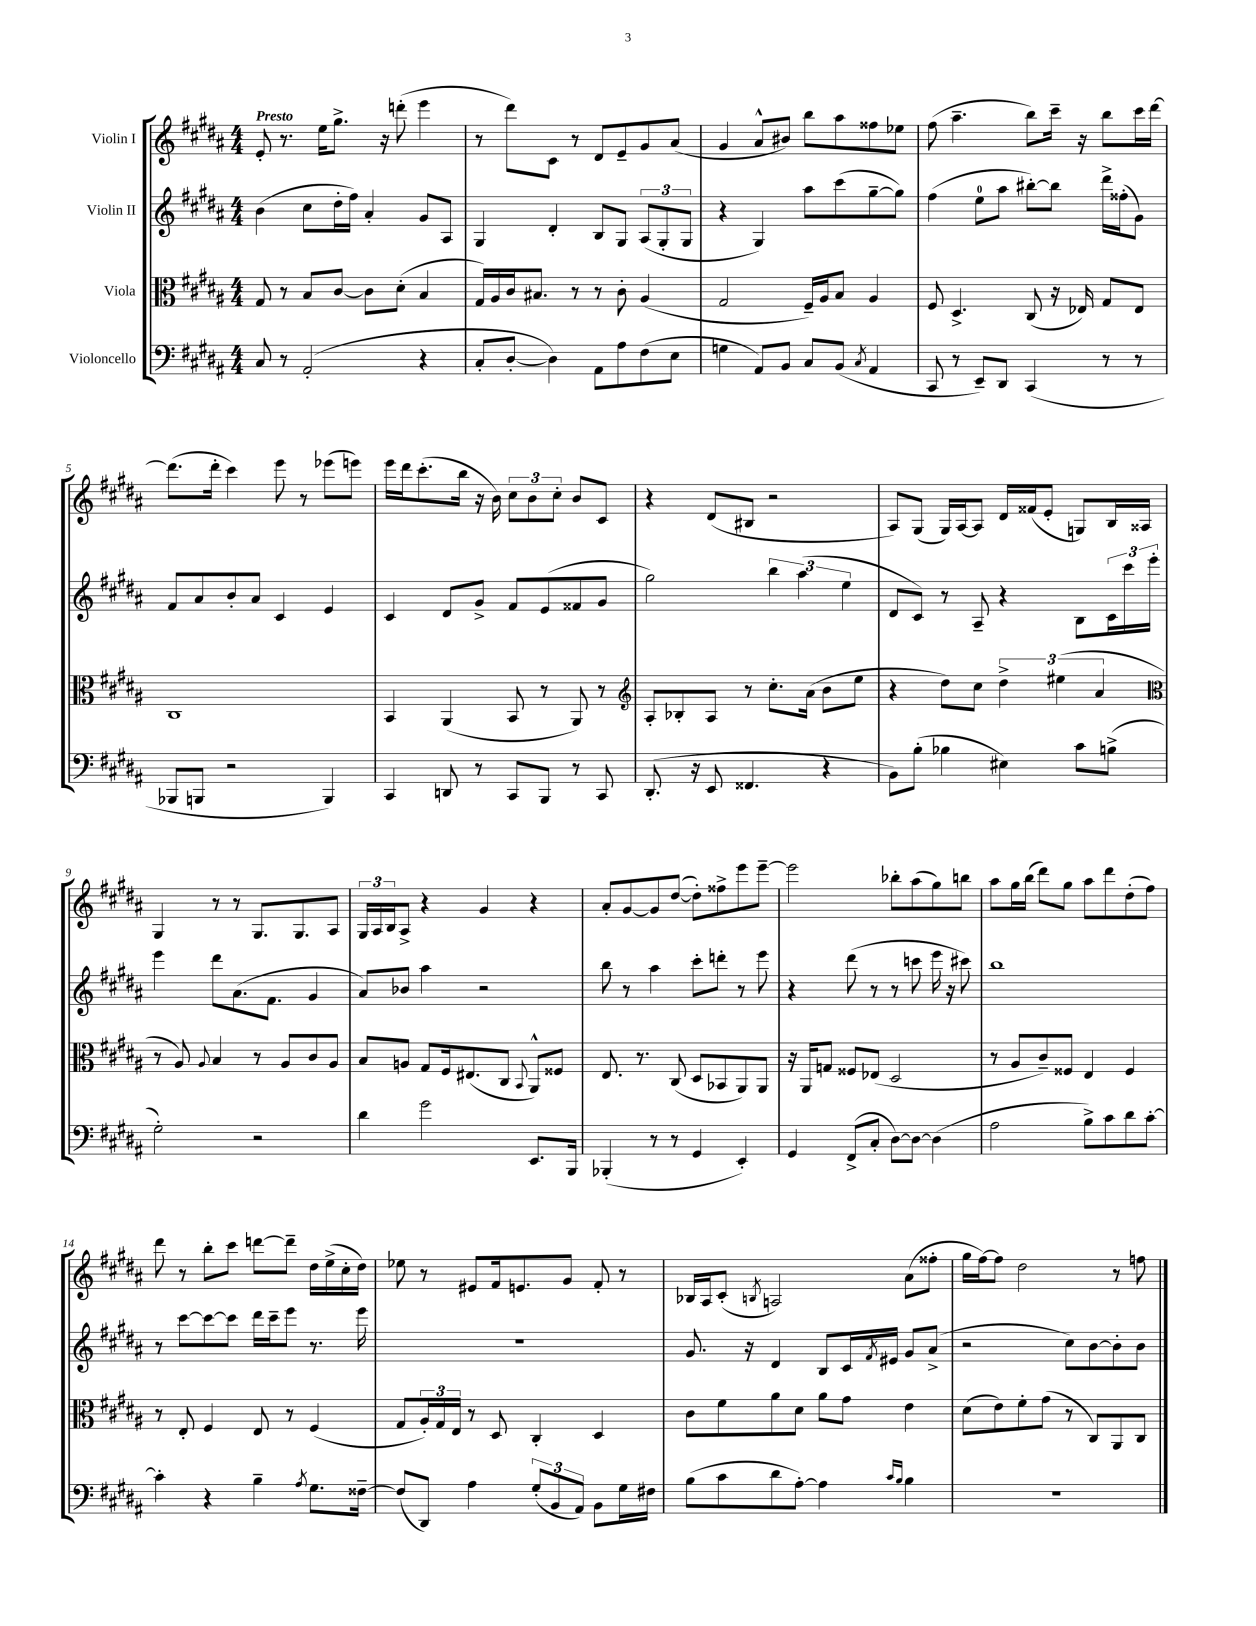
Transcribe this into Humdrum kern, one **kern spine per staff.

**kern	**kern	**kern	**kern
*part4	*part3	*part2	*part1
*staff4	*staff3	*staff2	*staff1
*I"Violoncello	*I"Viola	*I"Violin II	*I"Violin I
*clefF4	*clefC3	*clefG2	*clefG2
*k[f#c#g#d#a#]	*k[f#c#g#d#a#]	*k[f#c#g#d#a#]	*k[f#c#g#d#a#]
*M4/4	*M4/4	*M4/4	*M4/4
=1	=1	=1	=1
!	!	!	!LO:TX:a:B:t=Presto
8C#/	8G#/	(4b\	8e'/
8r	8r	.	8.r
(2AA#'/	8B/L	8cc#\L	.
.	.	.	16ee\KL
.	[8c#/J	16dd#'\L	8.gg#^\J
.	.	16ff#\JJ)	.
.	8c#\L]	4a#'/	.
.	.	.	16r
.	(8d#'\J	.	(8dddn'\
4r	4B/	8g#/L	4eee\
.	.	8A#/J	.
=2	=2	=2	=2
8C#'/L	16G#/LL)	4G#/	8r
.	16A#/	.	.
[8D#'/J	16c#/J	.	8ddd#\L)
.	8.B#X/J	.	.
4D#\])	.	4d#'/	8c#\J
.	8r	.	8r
8AA#\L	8r	8B/L	8d#/L
8A#\	8c#'\	8G#/J	8e~/
(8F#\	(4A#/	(12A#/L	8g#/
.	.	12G#'/	.
8E\J	.	.	(8a#/J
.	.	12G#/J	.
=3	=3	=3	=3
4Gn\	2G#/	4r	4g#/
8AA#/L)	.	4G#/)	8a#^^/L
8BB/J	.	.	8b#X/J)
8C#/L	16F#~/LL)	8aa#\L	8bb\L
.	16A#/J	.	.
(8BB/J	8B/J	(8ccc#\	8aa#\
8qC#/	.	.	.
4AA#/	4A#/	[8gg#~\	8ff##X\
.	.	8gg#\J])	8ee-X\J
=4	=4	=4	=4
8CC#/	8F#/	(4ff#\	(8ff#\
8r	4.D#^/	.	4.aa#~\
8EE~/L)	.	8ee\L	.
8DD#/J	.	8aa#\J	.
(4CC#/	(8C#/	[8bb#X'\L)	8bb\L)
.	16r	8bb#\J]	16ccc#~\Jk
.	16E-X/)	.	16r
8r	8G#/L	16ddd#^\LL	8bb\L
.	.	(16ff##X'\J	.
8r	8E-/J	8g#\J)	16ccc#\L
.	.	.	[16ddd#\JJ
!!LO:LB:g=z
=5	=5	=5	=5
8BBB-X/L	1C#	8f#/L	(8.ddd#\L]
8BBBn/J	.	8a#/	.
.	.	.	16ddd#'\Jk
2r	.	8b'/	4ccc#\)
.	.	8a#/J	.
.	.	4c#/	8eee\
.	.	.	8r
4BBB/)	.	4e/	(8eee-X\L
.	.	.	8eeen\J)
=6	=6	=6	=6
4CC#/	4BB/	4c#/	16eee\LL
.	.	.	16ddd#\J
.	.	.	(8.ccc#'\
8DDn/	(4AA#/	8d#/L	.
.	.	.	16bb\Jk
8r	.	8g#^/J	16r
.	.	.	16b\)
8CC#/L	8BB/	8f#/L	12cc#\L
.	.	.	12b\
8BBB/J	8r	(8e/	.
.	.	.	12cc#'\J
8r	8AA#/)	8f##X/	8b/L
8CC#/	8r	8g#/J	8c#/J
=7	=7	=7	=7
*	*clefG2	*	*
(8.DD#'/	8A#'/L	2gg#\)	4r
.	8B-X'/	.	.
16r	.	.	.
8EE/	8A#/J	.	(8d#/L
4.FF##X/	8r	.	8B#X/J
.	8.cc#'\L	6bb\	2r
.	.	(6aa#\	.
.	(16a#\Jk	.	.
4r	8b\L	.	.
.	.	6ee\	.
.	8ee\J	.	.
=8	=8	=8	=8
8BB\L)	4r	8d#/L	8A#/L)
(8B'\J	.	8c#/J)	(8G#/J
4B-X\	8dd#\L)	8r	16G#/LL)
.	.	.	[16A#/J
.	8cc#\J	8A#~/	8A#/J]
4E#X\)	6dd#^\	4r	16d#/LL
.	.	.	(16f##X/J
.	.	.	8e'/J
.	(6ee#X\	.	.
8c#\L	.	8B\L	8Gn/L)
.	6a#/	.	.
(8Bn^\J	.	24c#\L	16B/L
.	.	24ccc#\	.
.	.	.	16A##X/JJ
.	.	24eee'\JJ	.
!!LO:LB:g=z
=9	=9	=9	=9
*	*clefC3	*	*
2G#'\)	8r	4eee\	4G#/
.	8A#/)	.	.
.	8qqA#/	.	.
.	4B/	8ddd#\L	8r
.	.	(8.a#\	8r
2r	8r	.	8.G#/L
.	.	8.f#\J	.
.	8A#/L	.	.
.	.	.	8.G#/
.	8c#/	4g#/	.
.	8A#/J	.	8A#/J
=10	=10	=10	=10
4d#\	8B/L	8a#/L)	24G#/LL
.	.	.	24A#/
.	.	.	24B/J
.	8An/J	8b-X/J	8A#^/J
2g#\	8G#/L	4aa#\	4r
.	16F#/k	.	.
.	(8.E#X/	.	.
.	.	2r	4g#/
.	8C#/J	.	.
.	8qqBB/	.	.
8.EE/L	8AA#^^/L)	.	4r
.	8F##X/J	.	.
16BBB/Jk	.	.	.
=11	=11	=11	=11
(4BBB-X'/	8.E/	8bb\	8a#'/L
.	.	8r	[8g#/
.	8.r	.	.
8r	.	4aa#\	8g#/]
8r	(8C#/	.	([8dd#/J
4GG#/	8D#/L	8ccc#'\L	8dd#'\L])
.	8BB-X/	8dddn'\J	8ff##X^\
4EE'/)	8AA#/)	8r	8eee\
.	8AA#/J	8eee\	[8eee~\J
=12	=12	=12	=12
4GG#/	16r	4r	2eee\]
.	16AA#/KL	.	.
.	8Gn/J	.	.
(8FF#^/L	8F##X/L	(8ddd#\	.
8C#'/J	(8E-X/J	8r	.
[8D#\L)	2D#/	8r	8bb-X'\L
8D#\J_	.	8cccn\	(8aa#\
(4D#\]	.	16eee\	8gg#\)
.	.	16r	.
.	.	8ccc#X\)	8bbn\J
=13	=13	=13	=13
2A#\	8r	1bb	8aa#\L
.	8A#/L	.	16gg#\L
.	.	.	(16bb\JJ
.	8c#~/)	.	8ddd#\L)
.	8F##X/J	.	8gg#\J
8B^\L)	4E/	.	8aa#\L
8c#\	.	.	8ddd#\
8d#\	4F##/	.	(8dd#'\
[8c#'\J	.	.	8ff#\J)
!!LO:LB:g=z
=14	=14	=14	=14
4c#'\]	8r	8r	8ddd#\
.	8E'/	[8ccc#\L	8r
4r	4F#/	8ccc#\_	8bb'\L
.	.	8ccc#\J]	8ccc#\J
4B~\	8E/	16ddd#\LL	[8dddn\L
.	.	16ccc#~\J	.
.	8r	8eee\J	8ddd~\J]
8qA#/	.	.	.
8.G#\L	(4F#/	8.r	16dd#\LL
.	.	.	(16ee^\
.	.	.	16cc#'\
[16F##X~\Jk	.	16eee\	16dd#\JJ)
=15	=15	=15	=15
(8F##/L]	8G#/L	1r	8ee-X\
8DD#/J)	24A#'/L)	.	8r
.	24G#/	.	.
.	24E/JJ	.	.
4A#\	8r	.	8e#X/L
.	8D#/	.	16f#/k
.	.	.	8.en/
(12G#'/L	4C#'/	.	.
12BB/	.	.	.
.	.	.	8g#/J
12AA#/J)	.	.	.
8BB\L	4D#/	.	8f#'/
16G#\L	.	.	8r
16F#X\JJ	.	.	.
=16	=16	=16	=16
(8B\L	8c#\L	8.g#/	16B-X/LL
.	.	.	16A#/J
8c#\	8f#\	.	(8c#'/J
.	.	16r	.
.	.	.	8qBn/
8d#\	8a#\	4d#/	2An/)
[8A#'\J)	8d#\J	.	.
4A#\]	8a#\L	8B/L	.
.	8g#\J	16c#/L	.
.	.	8qf#/	.
.	.	16e#X/JJ	.
16qqc#/LL	.	.	.
16qqB/JJ	.	.	.
4B\	4e\	8g#/L	(8a#\L
.	.	(8a#^/J	8ff##X'\J
=17	=17	=17	=17
1r	(8d#\L	2r	16gg#\LL
.	.	.	[16ff#\J)
.	8e\)	.	8ff#\J]
.	8f#'\	.	2dd#\
.	(8g#\J	.	.
.	8r	8cc#\L)	.
.	8C#/L)	[8b\	.
.	8AA#/	8b'\]	8r
.	8C#/J	8b\J	8ffn\
==	==	==	==
*-	*-	*-	*-
